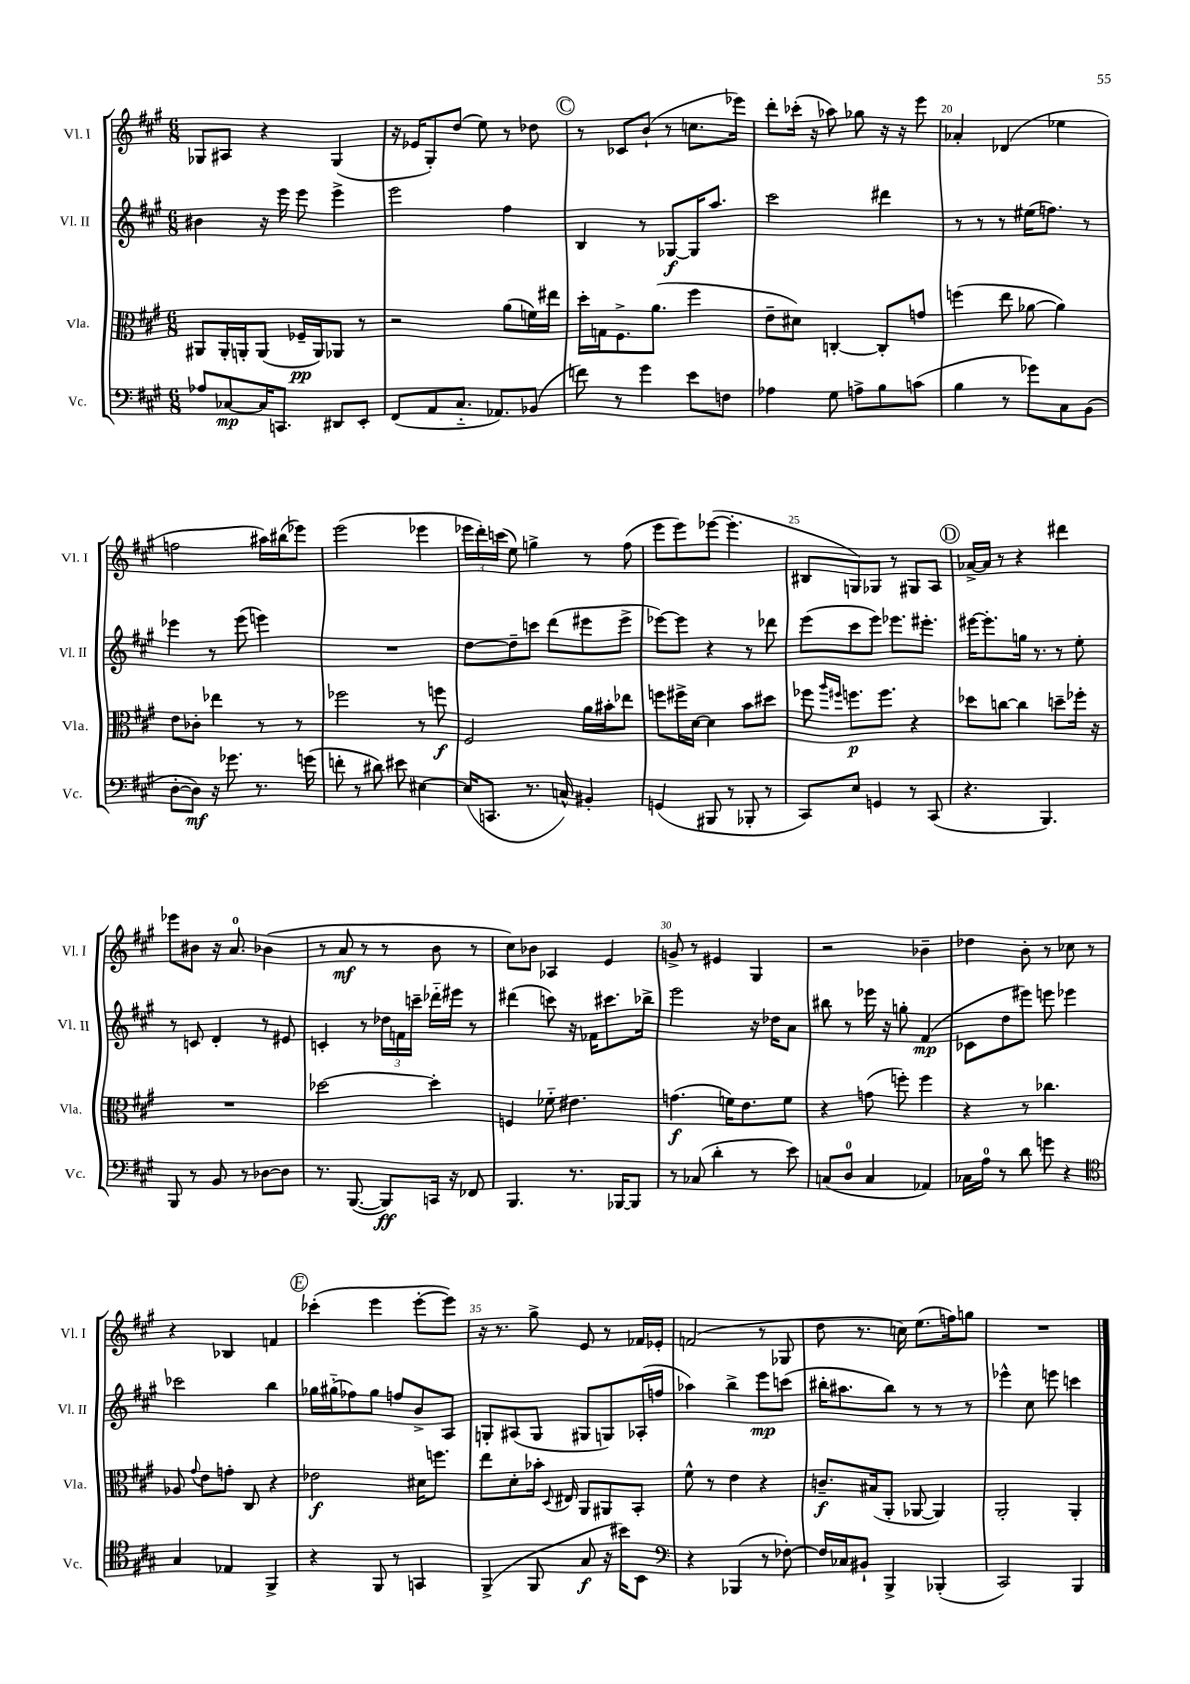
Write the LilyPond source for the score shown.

<<
\new StaffGroup <<
\new Staff = "s0" \with { instrumentName = "Vl. I" shortInstrumentName = "Vl. I" } {
    \clef treble \key a \major \numericTimeSignature \time 6/8
    \autoBeamOff ges8[ ais8] r4 ges4( |
    r16 ees'16[ gis8-.) d''8]( e''8) r8 des''8 |
    \mark \markup { \circle "C" } r8 ces'8[ b'8]-!( r8 c''8.[ ees'''16]) |
    d'''8[-. ces'''16]-.( r16 aes''8) ges''8 r16 r16 e'''8 |
    aes'4-. des'4( ees''4 |
    f''2 ais''16[) bis''16( ees'''8]) |
    e'''2( ees'''4 |
    \tuplet 3/2 { ees'''16[ d'''16-.) c'''16]( } e''8) g''4-> r8 fis''8( |
    e'''8[ e'''8) ees'''8]~( ees'''4.-. |
    bis8[ g8) ges8] r8 gis8[ a8] |
    \mark \markup { \circle "D" } aes'16[~-> aes'16] r8 r4 dis'''4 |
    ees'''8[ bis'8] r16 a'8.-0 bes'4( |
    r8 a'8\mf r8 r8 b'8 r8 |
    cis''8[) bes'8] aes4 e'4 |
    g'8-> r8 eis'4 gis4 |
    r2 bes'4-- |
    des''4 b'8-. r8 ces''8 r8 |
    r4 bes4 f'4 |
    \mark \markup { \circle "E" } ces'''4-.( e'''4 e'''8[~-. e'''8]) |
    r16 r8. gis''8-> e'8 r8 fes'16[ ees'16]-. |
    f'2( r8 ges8 |
    d''8 r8. c''16) e''8.[( f''16) g''8] |
    R2. \bar "|." |
}
\new Staff = "s1" \with { instrumentName = "Vl. II" shortInstrumentName = "Vl. II" } {
    \clef treble \key a \major \numericTimeSignature \time 6/8
    \autoBeamOff bis'4 r16 e'''16 e'''8 e'''4-> |
    e'''2 fis''4 |
    \mark \markup { \circle "C" } b4 r8 ges8[~\f ges16 a''8.] |
    cis'''2 dis'''4 |
    r8 r8 r8 eis''16[( f''8.]) r8 |
    ees'''4 r8 ees'''8( e'''4) |
    R2. |
    d''8[~ d''8-- c'''8] d'''8[( eis'''8 eis'''8]-> |
    ees'''8[~) ees'''8] r4 r8 des'''8 |
    e'''8[( cis'''8 e'''8]) ees'''8.[ eis'''8.]-. |
    \mark \markup { \circle "D" } eis'''16[~ eis'''8.-. g''16] r8. r8 e''8-. |
    r8 c'8 d'4-. r8 eis'8 |
    c'4-. r8 \tuplet 3/2 { des''16[ f'16 c'''16]-- } des'''16[-_ eis'''16] r8 |
    dis'''4( c'''8) r16 fes'16[ cis'''8. bes''16]-> |
    e'''2 r16 des''16[ a'8] |
    bis''8 r8 ees'''16 r16 g''8-. fis'4\mp( |
    ces'8[ d''8 eis'''8]) e'''8 ees'''4 |
    ces'''2 b''4 |
    \mark \markup { \circle "E" } ges''16[ gis''16-_( fes''8) gis''8] f''8[ b'8-> a8] |
    g8[-. ais8( g8] gis8[ g8) aes16-.( f''16] |
    aes''4) b''4-> e'''8[\mp c'''8]( |
    bis''16[-. ais''8. bis''8]) r8 r8 r8 |
    ees'''4-^ cis''8 e'''8 c'''4 \bar "|." |
}
\new Staff = "s2" \with { instrumentName = "Vla." shortInstrumentName = "Vla." } {
    \clef alto \key a \major \numericTimeSignature \time 6/8
    \autoBeamOff ais,8[ ais,16-. a,16-. a,8]( fes16[--\pp a,16) aes,8] r8 |
    r2 a'8[( f'16) eis''16] |
    \mark \markup { \circle "C" } d''16[-. g16 fis8.-> a'8.]( fis''4 |
    e'8[-- dis'8]) c4~-. c8[-. g'8] |
    f''4( e''8 aes'8~ aes'4) |
    e'8[ ces'8]-. ees''4 r8 r8 |
    fes''2 r8 f''8\f |
    fis2 a'16[ bis'16-. ees''8] |
    f''8[ fis''16-> d'16]~ d'4 b'8[ dis''8] |
    fes''8 \grace { a''16[ fis''16] } f''8.[\p f''8.] r4 |
    \mark \markup { \circle "D" } des''8[ c''8]~ c''4 d''8[-- fes''16]-. r16 |
    R2. |
    des''2~ des''4-. |
    f4 fes'8-_ eis'4. |
    g'4.\f( f'16[) e'8. f'8] |
    r4 g'8( f''8-.) f''4 |
    r4 r8 ces''4. |
    aes8 \appoggiatura { gis'8 } e'8[ g'8]-. cis8 r4 |
    \mark \markup { \circle "E" } ees'2\f dis'16[ f''8.] |
    e''8[ d'8-. bes'16]-. \appoggiatura { d8 } eis16 a,8[ ais,8 b,8]-. |
    fis'8-^ r8 e'4 r4 |
    c'8.[--\f bis16( a,8]-. aes,8~ aes,4) |
    a,2-. a,4-. \bar "|." |
}
\new Staff = "s3" \with { instrumentName = "Vc." shortInstrumentName = "Vc." } {
    \clef bass \key a \major \numericTimeSignature \time 6/8
    \autoBeamOff aes8[ ces8~\mp ces16 c,8.] dis,8[ e,8]-. |
    fis,8[( a,8 cis8.]-_ aes,8.[) bes,8]( |
    \mark \markup { \circle "C" } f'8) r8 gis'4 e'8[ f8] |
    aes4 gis8 a8[-> b8 c'8]( |
    b4 r8 ges'8[) cis8 b,8]( |
    d8[~-. d8]\mf) r16 ges'8. r8. g'16( |
    f'8-. r8 dis'8) eis'8 eis4~ |
    eis16[( c,8.] r8. c16-^) bis,4-. |
    g,4( bis,,8 r8 bes,,8-. r8 |
    cis,8[) e8] g,4 r8 cis,8( |
    \mark \markup { \circle "D" } r4. b,,4.) |
    b,,8 r8 b,8 r8 des8[~ des8] |
    r8. b,,8.~( b,,8[\ff) c,16] r16 fes,8 |
    b,,4. r8. bes,,16[~ bes,,8] |
    r8 ces8( d'4-. r8 e'8) |
    c8[( d8]-0 c4 aes,4) |
    ces16[ a16]-0 r8 d'8 g'8 r4 |
    \clef tenor gis4 ees4 fis,4-> |
    \mark \markup { \circle "E" } r4 fis,8 r8 g,4 |
    fis,4->( fis,8 gis8\f r16 bis'16[) b,8] |
    \clef bass r4 bes,,4( r8 fes8~-.) |
    fes16[ ces16 bis,8]-! b,,4-> bes,,4-.( |
    cis,2) b,,4 \bar "|." |
}
>>
>>
\layout { \context { \Score currentBarNumber = #16 \override BarNumber.break-visibility = ##(#f #t #t) barNumberVisibility = #(every-nth-bar-number-visible 5) } }
